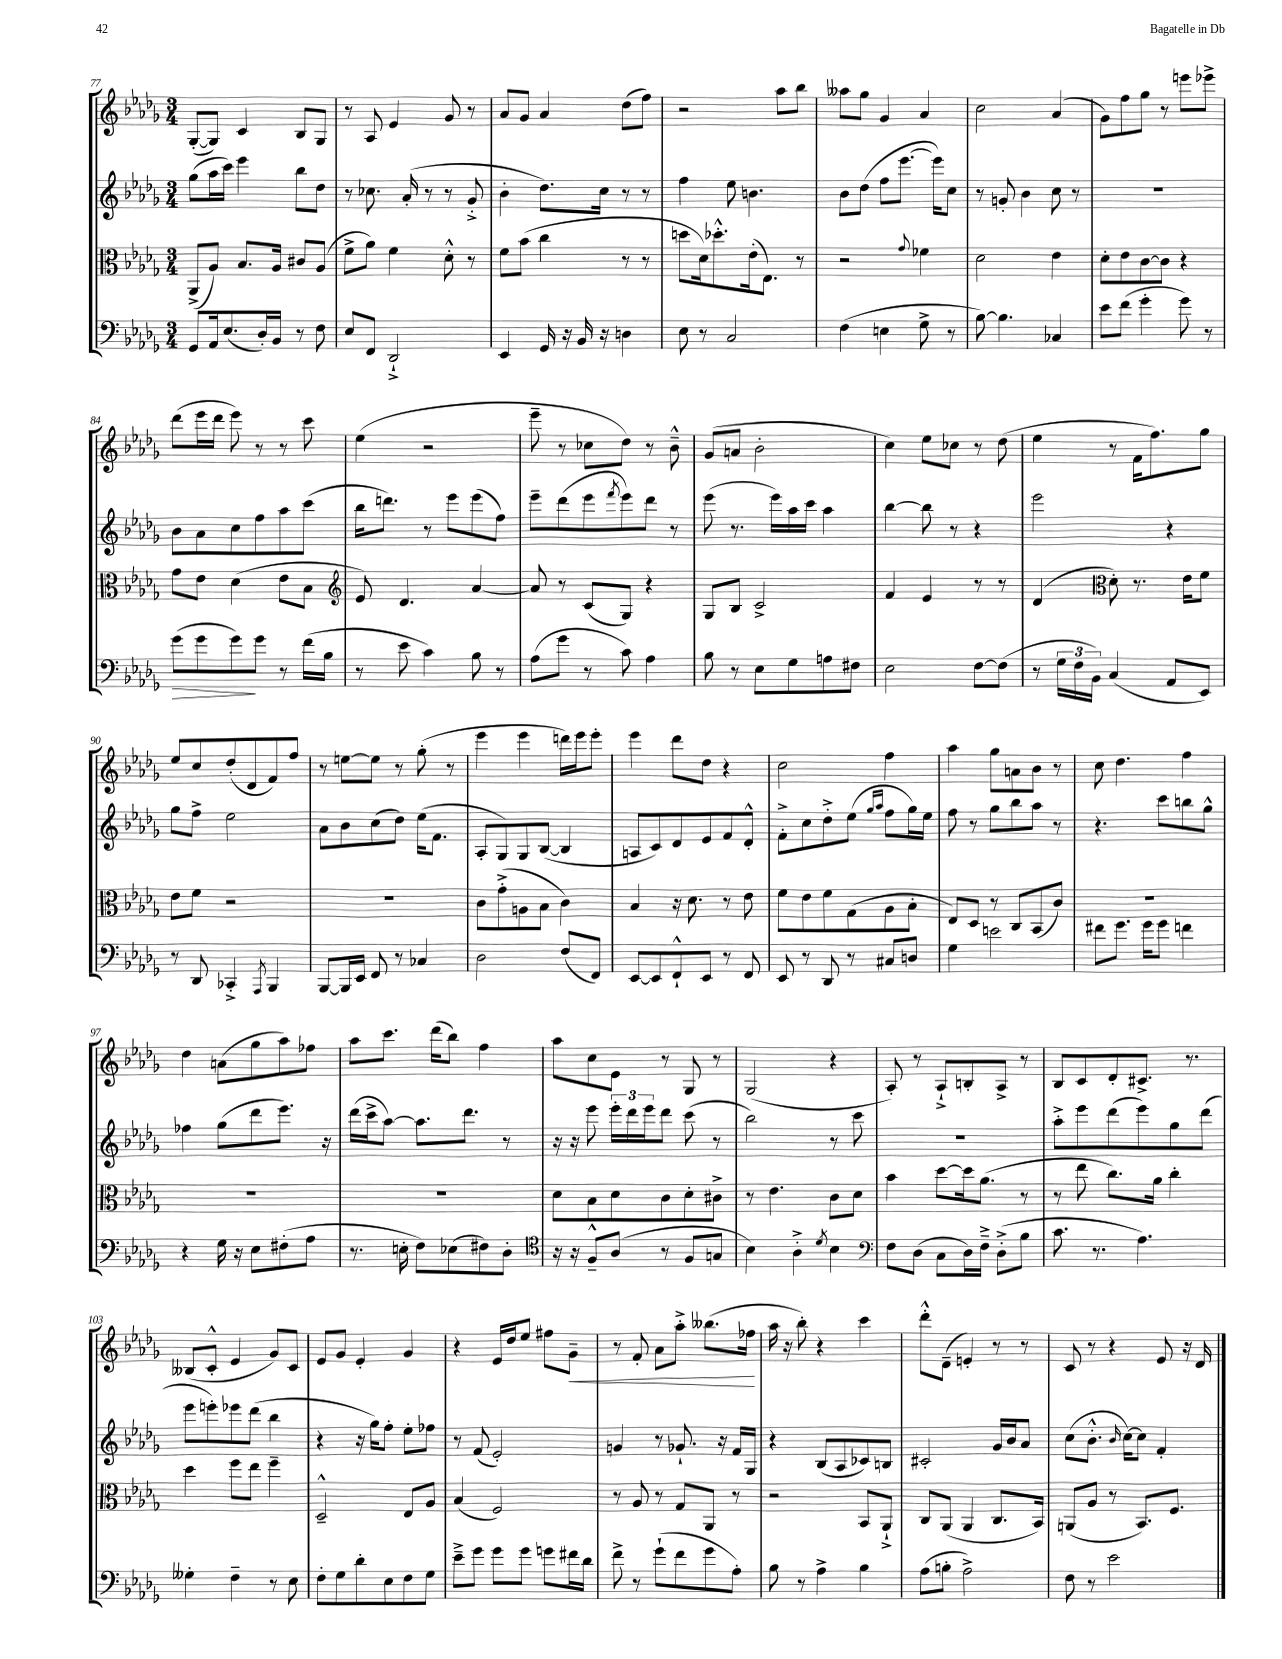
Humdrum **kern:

**kern	**kern	**kern	**kern
*staff4	*staff3	*staff2	*staff1
*clefF4	*clefC3	*clefG2	*clefG2
*k[b-e-a-d-g-]	*k[b-e-a-d-g-]	*k[b-e-a-d-g-]	*k[b-e-a-d-g-]
*M3/4	*M3/4	*M3/4	*M3/4
8GG-	(8AA-^	(8gg-	([8G-'
16AA-	8A-)	16aa-	8G-])
(8.E-	.	16ccc)	.
.	8.B-	4eee-	4c
16D-')	.	.	.
16BB-	16A-	.	.
8r	8c#	8bb-	8B-
8F	(8A-	8dd-	8G-
=	=	=	=
8E-	8f^	8r	8r
8FF	8a-)	8.cc-	8A-
2DD-`^	4f	.	4e-
.	.	(16a-'	.
.	.	8r	.
.	8d-'^^	8r	8g-
.	8r	8g-'^	8r
=	=	=	=
4EE-	8f	4b-'	8a-
.	(8b-	.	8g-
16GG-	4cc	8.dd-)	4a-
16r	.	.	.
16BB-	.	.	.
16r	.	16cc	.
4D	8r	8r	(8dd-
.	8r	8r	8ff)
=	=	=	=
8E-	8dd	4ff	2r
8r	16d-)	.	.
.	8.dd-'^^	.	.
2C	.	8ee-	.
.	(16e-'	4.b	.
.	8.E-)	.	.
.	.	.	8aa-
.	8r	.	8bb-
=	=	=	=
(4F	2r	8b-	8aa--
.	.	(8dd-	8gg-
4E	.	8ff	4g-
.	.	[8.eee-	.
.	8qqg-	.	.
8G-^	4f-	.	4a-
.	.	16eee-])	.
8r	.	8cc	.
=	=	=	=
[8B-)	2d-	8r	2cc
4.B-]	.	8g'	.
.	.	4b-	.
4C-	4e-	8cc	(4a-
.	.	8r	.
=	=	=	=
8e-	8d-'	2.r	8g-)
(8f	8e-	.	8ff
4g-'	[8c	.	8gg-
.	8c]	.	8r
8g-)	4r	.	8eee
8r	.	.	8eee-^
=	=	=	=
(8g-	8g-	8b-	(8ddd-
8g-	8e-	8a-	16eee-
.	.	.	16ddd-
8g-)	(4d-	8cc	8eee-)
8g-	.	8ff	8r
8r	8e-	8aa-	8r
(16f	8B-	(8ccc	8ccc
16B-	.	.	.
=	=	=	=
*	*clefG2	*	*
8r	8e-)	16bb-	(4ee-
.	.	8.ddd)	.
8e-	4.d-	.	.
4c)	.	8r	2r
.	.	8eee-	.
8B-	[4a-	(8eee-	.
8r	.	8ff)	.
=	=	=	=
(8A-	8a-]	8eee-~	8eee-~
8g-	8r	(8ddd-	8r
8r	(8c	8eee-	8cc-
.	.	8qfff	.
8c)	8G-)	8eee-)	8dd-)
4A-	4r	8ddd-	8r
.	.	8r	8b-~^^
=	=	=	=
8B-	8G-	(8eee-	(8g-
8r	8B-	8.r	8a
8E-	2c^	.	2b-'
.	.	16eee-)	.
8G-	.	16aa-	.
.	.	16ccc	.
8A	.	4aa-	.
8F#	.	.	.
=	=	=	=
2E-	4f	[4bb-	4cc)
.	4e-	8bb-]	8ee-
.	.	8r	8cc-
[8F	8r	4r	8r
(8F]	8r	.	(8dd-
=	=	=	=
8r	(4d-	2eee-	4ee-
24G-	.	.	.
24F	.	.	.
24BB-)	.	.	.
*	*clefC3	*	*
(4C	8d-')	.	8r
.	8.r	.	16f
.	.	.	8.ff)
8AA-	.	4r	.
.	16e-	.	.
8EE-)	8f	.	8gg-
=	=	=	=
8r	8e-	8gg-	8ee-
8DD-	8f	8ff^	8cc
4CC-'^	2r	2ee-	(8dd-'
.	.	.	8d-
8qAAA-	.	.	.
4BBB-	.	.	8f)
.	.	.	8ff
=	=	=	=
[8BBB-	2.r	8a-	8r
16BBB-]	.	8b-	[8ee
16EE-	.	.	.
8FF	.	(8cc	8ee]
8r	.	8dd-)	8r
4C-	.	(16ee-	(8gg-'
.	.	8.f	.
.	.	.	8r
=	=	=	=
2D-	8c	8A-'	4eee-
.	(8g-'^	8G-)	.
.	8A	8G-	4eee-
.	8B-	([8B-	.
(8F	4c)	4B-]	16ddd)
.	.	.	16eee-
8FF)	.	.	8eee-'
=	=	=	=
[8EE-	4B-	8A	4eee-
8EE-]	.	8c)	.
8FF`^^	16r	8d-	8ddd-
.	8.d-	.	.
8EE-	.	8e-	8dd-
8r	8r	8f	4r
8FF	8e-	8d-'^^	.
=	=	=	=
8EE-	8f	8f'^	2cc
8r	8e-	8cc	.
8DD-	8f	8dd-'^	.
8r	(8G-	(8ee-	.
.	.	16qqgg-	.
.	.	16qqaa-	.
8C#	8A-	8ff	4ff
8D	8B-'	16gg-)	.
.	.	16ee-	.
=	=	=	=
4G-	8E-)	8ff	4aa-
.	8D-	8r	.
2e	8r	8gg-	8gg-
.	8C	8bb-	8a
.	(8BB-	8aa-	8b-
.	8c)	8r	8r
=	=	=	=
8f#	2.r	4.r	8cc
8.g-	.	.	4.dd-
16g-	.	.	.
8g-	.	8ccc	.
4f	.	8bb	4ff
.	.	8gg-^^	.
=	=	=	=
4r	2.r	4ff-	4dd-
16G-	.	(8gg-	(8a
16r	.	.	.
8E-	.	8ddd-	8gg-
(8F#'	.	8.eee-)	8aa-)
8A-	.	.	8ff-
.	.	16r	.
=	=	=	=
8.r	2.r	(16ddd-	8aa-
.	.	16ccc^	.
.	.	[8aa-)	8.ccc
16E'	.	.	.
8F)	.	8.aa-]	.
.	.	.	(16ddd-
(8E-	.	.	8bb-)
.	.	8.ddd-	.
8F#)	.	.	4ff
8D-'	.	8r	.
=	=	=	=
*clefC4	*	*	*
16r	8d-	16r	8aa-
16r	.	16r	.
8F~^^	8B-	8eee-	8cc
(8A-	8d-	24eee-'	8e-
.	.	24ddd-	.
.	.	24eee-	.
8r	8c	8ddd-	8r
8F	8d-'	(8ccc	8G-
8G	8c#^	8r	8r
=	=	=	=
4B-)	8r	2bb-)	(2G-
.	4.e-	.	.
4A-'^	.	.	.
8qd-	.	.	.
4B-	8c	8r	4r
.	8d-	8ccc	.
=	=	=	=
*clefF4	*	*	*
8F	4b-	2.r	8A-')
(8D-	.	.	8r
8C	[8dd-	.	8A-`^
16D-)	16dd-]	.	8B'
16F~^	(8.a-	.	.
(8D-'^	.	.	8A-^
8B-	8r	.	8r
=	=	=	=
8.c	8r	8aa-'^	8B-
.	8ee-	8eee-	8c
8.r	.	.	.
.	8.cc)	(8ddd-	8d-'
4.A-)	.	8eee-)	8.c#^
.	16a-	.	.
.	4cc'	8gg-	.
.	.	.	8.r
.	.	(8ddd-	.
=	=	=	=
4G--'	4dd-	8eee-	(8B--
.	.	8eee')	8c'^^
4F~	8ff	8eee-	4e-
.	8ee-	(8ddd-	.
8r	4ff~	4bb-	8g-)
8E-	.	.	8c
=	=	=	=
8F'	2D-~^^	4r	8e-
8G-	.	.	8g-
8d-'	.	16r	4e-'
.	.	16gg-)	.
8E-	.	8ff'	.
8F	8E-	8ee-'	4g-
8G-	8A-	8ff-	.
=	=	=	=
8e-~^	(4B-	8r	4r
8g-	.	(8f	.
8g-	2F)	2e-')	16e-
.	.	.	16dd-
8g-	.	.	8ee-
8g	.	.	8ff#
16f#	.	.	8g-~
16d-	.	.	.
=	=	=	=
8f^	8r	4g	8r
8r	8A-	.	8f'
(8g-`	8r	8r	8a-
8f	8G-	8.g-`	8aa-'^
8g-	8AA-	.	(8.bb--
.	.	16r	.
8A-')	8r	16f	.
.	.	16G-	16ff-
=	=	=	=
8B-	2r	4r	16aa-
.	.	.	16r
8r	.	.	8bb-')
4A-^	.	(8B-	4r
.	.	8A-	.
4B-	8BB-	8c-)	4ccc
.	8AA-`^	8B	.
=	=	=	=
(8A-	8C	2c#'	8ddd-'^^
8B'	(8AA-	.	(8d-~
2A-^)	4AA-	.	4e')
.	8.C	16g-	8r
.	.	16b-	.
.	.	8a-	8r
.	16BB-)	.	.
=	=	=	=
8F	(8AA	(8cc	8c
8r	8A-	8.b-'^^	8r
2e-	8r	.	4r
.	.	16qqb-	.
.	.	[16cc)	.
.	8.BB-)	8cc]	.
.	.	4f'	8e-
.	8.F	.	.
.	.	.	16r
.	.	.	16d-
==	==	==	==
*-	*-	*-	*-
